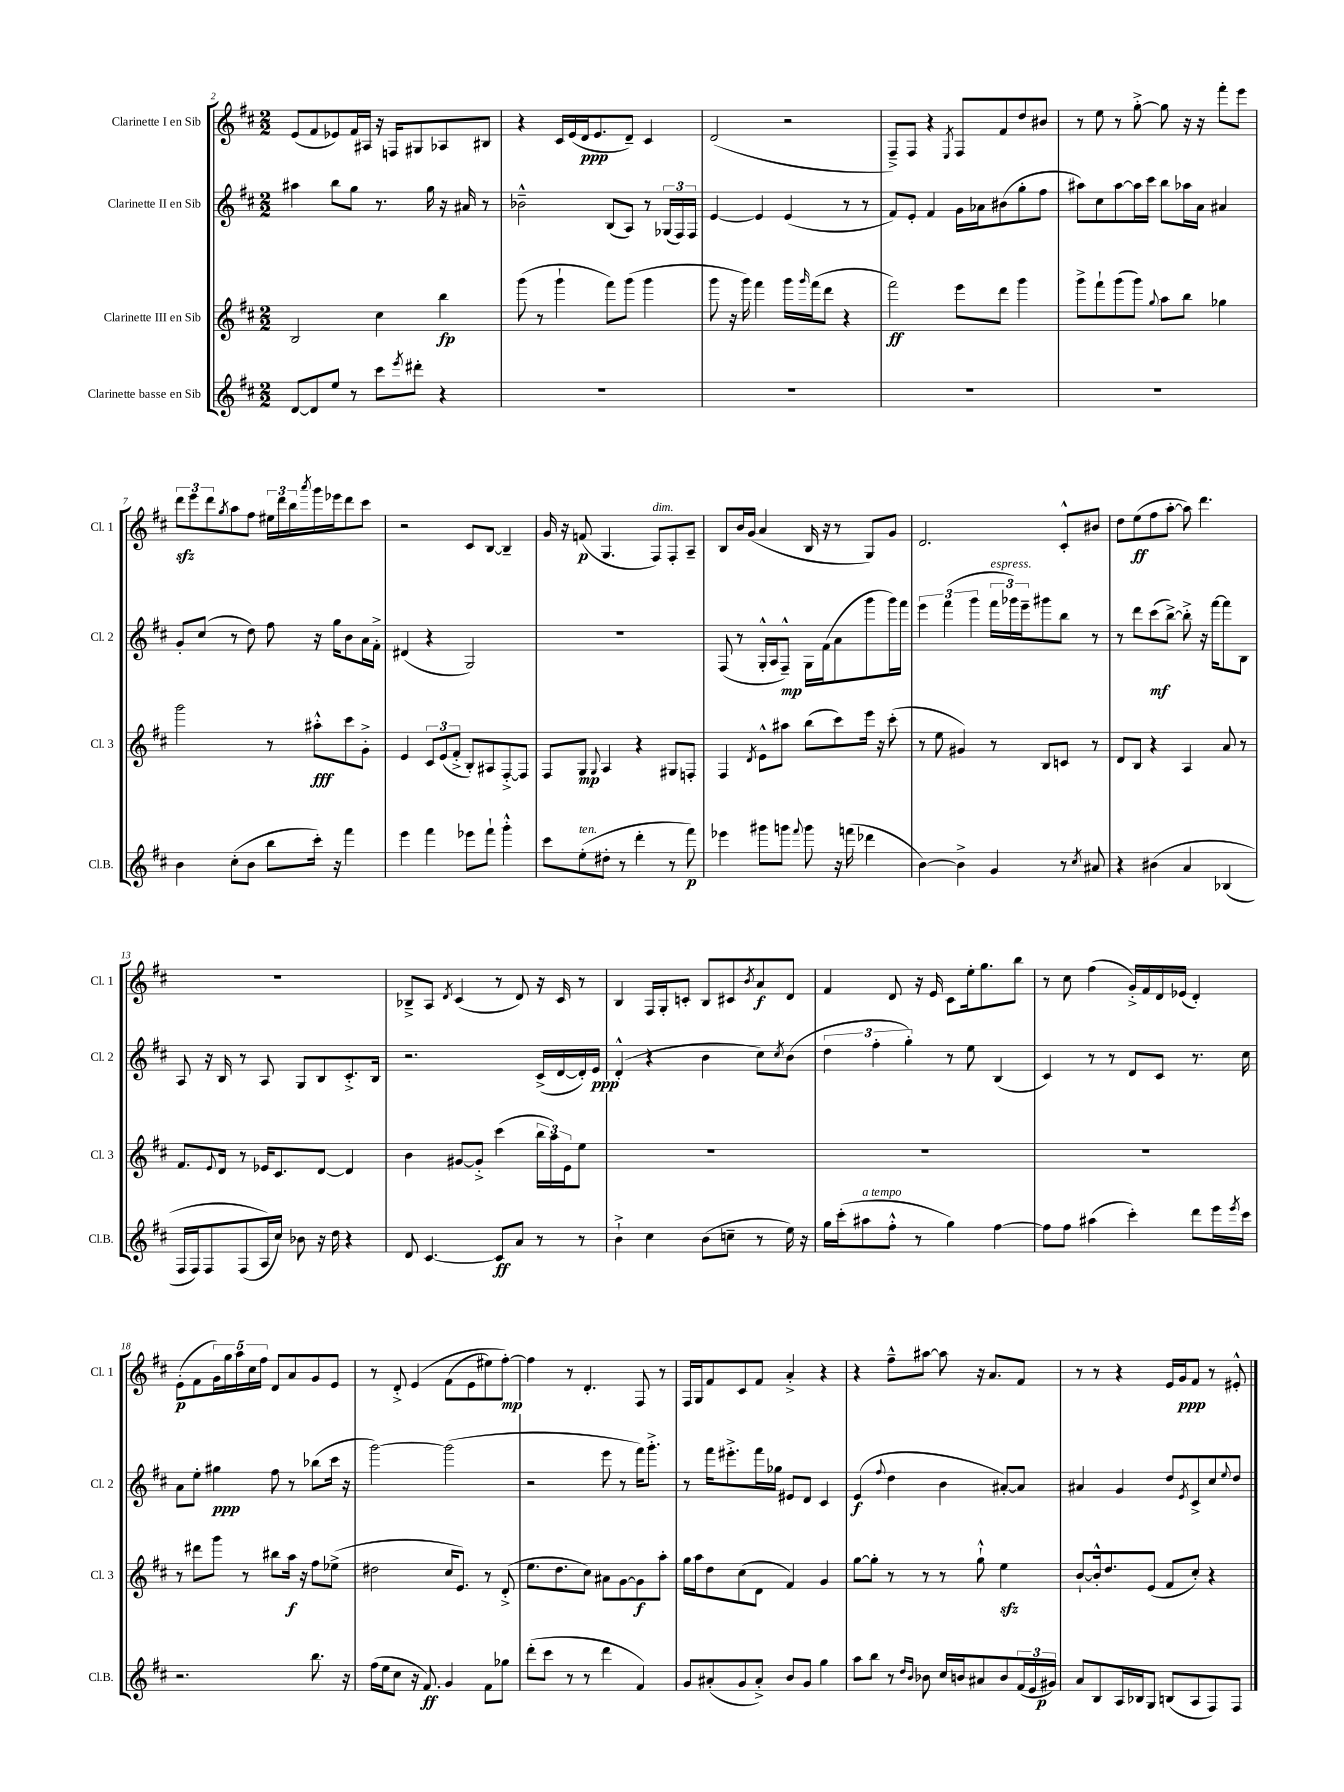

**kern	**kern	**kern	**kern
*staff4	*staff3	*staff2	*staff1
*clefG2	*clefG2	*clefG2	*clefG2
*k[f#c#]	*k[f#c#]	*k[f#c#]	*k[f#c#]
*M2/2	*M2/2	*M2/2	*M2/2
[8d/L	2B/	4aa#\	(8e/L
8d/]	.	.	8f#/
8ee/J	.	8bb\L	8e-/)
8r	.	8gg\J	16f#/L
.	.	.	16A#/JJ
8ccc#\L	4cc#\	8.r	16r
.	.	.	16F/LK
8qeee/	.	.	.
8ddd#'\J	.	.	8G#/
.	.	16gg\	.
4r	4bb\	16r	8A-/
.	.	16a#/	.
.	.	8r	8B#/J
=	=	=	=
1r	(8ggg\	2b-~^^\	4r
.	8r	.	.
.	4ggg`\	.	16c#/LL
.	.	.	(16e/
.	.	.	16d/J
.	.	.	8.e/
.	8fff#\L)	(8B/L	.
.	(8ggg\J	8A/J)	8d~/J)
.	4ggg\	8r	4c#/
.	.	(24G-/LL	.
.	.	24F#/)	.
.	.	24F#/JJ	.
=	=	=	=
1r	8ggg\	[4e/	(2d/
.	16r	.	.
.	16ggg\)	.	.
.	4fff#\	4e/]	.
.	16ggg\LL	(4e/	2r
.	16qqggg/	.	.
.	(16fff#\J	.	.
.	8ddd\J	.	.
.	4r	8r	.
.	.	8r	.
=	=	=	=
1r	2fff#\)	8f#/L)	8F#~^/L)
.	.	8e'/J	8F#/J
.	.	4f#/	4r
.	.	.	8qE/
.	8eee\L	16g\LL	8F#/L
.	.	16a-\J	.
.	8ddd\J	(8b#\	8f#/
.	4ggg\	8gg'\	8dd/
.	.	8ff#\J	8b#/J
=	=	=	=
1r	8ggg^\L	8aa#\L)	8r
.	8fff#`\	8cc#\	8ee\
.	(8ggg\	[8aa#\	8r
.	8ggg\J)	16aa#\]L	[8gg'^\
.	.	16ccc#\JJ	.
.	8qqgg/	.	.
.	8aa\L	8bb\L	8gg\]
.	8bb\J	16aa-\L	16r
.	.	16a\JJ	16r
.	4gg-\	4a#/	8fff#'\L
.	.	.	8eee\J
=	=	=	=
4b\	2ggg\	8g'/L	12ddd\L
.	.	.	12eee\
.	.	(8cc#/J	.
.	.	.	12ddd\
.	.	.	8qgg/
(8cc#'\L	.	8r	8aa\
8b\J	.	8dd\)	8ff#\J
8bb\L	8r	8ff#\	24ee#\LL
.	.	.	24ddd\
.	.	.	24bb\
.	.	.	8qaaa/
16ccc#'\Jk)	8aa#'^^\L	16r	16ggg\
16r	.	16gg\LK	16eee-\J
4fff#\	8ccc#\	8b\	8ddd\
.	8g'^\J	16a\L	8ccc#\J
.	.	16f#'^\JJ	.
=	=	=	=
4eee\	4e/	(4d#/	2r
4fff#\	12c#/L	4r	.
.	(12e/	.	.
.	12f#'^/J	.	.
8eee-\L	8B'/L)	2G/)	8c#/L
8fff#`\J	8A#/	.	[8B/J
4ggg'^^\	[8F#'^/	.	4B~/]
.	8F#/]J	.	.
=	=	=	=
8ccc#\L	8F#/L	1r	16g/
.	.	.	16r
(8ee'\	8G/J	.	(8f/
.	8qqG/	.	.
8dd#'\J	4A/	.	4.G/
8r	.	.	.
4ddd'\	4r	.	.
.	.	.	8F#/L)
8r	8G#/L	.	8F#'/
8fff#\)	8F'/J	.	8A~/J
=	=	=	=
4eee-\	4F#/	(8F#/	8B/L
.	.	8r	16b/L
.	.	.	(16g/JJ
.	8qd/	.	.
8ggg#\L	8e^^\L	16G'^^/LL	4a/
.	.	16A/J	.
8ggg\J	8aa#\J	8F#~^^/J)	.
8qqfff#/	.	.	.
8ggg\	(8bb\L	16G\LL	16B/
.	.	(16f#\J	16r
16r	8ccc#\)	8a\	8r
(16fff\	.	.	.
4ddd-\	16eee\Jk	8ggg\	8G/L)
.	16r	.	.
.	(8ccc#'\	16ggg\L)	8g/J
.	.	16fff#\JJ	.
=	=	=	=
[4b\)	8r	6eee\	2.d/
.	8ee\	.	.
.	.	(6fff#\	.
4b^\]	4g#/)	.	.
.	.	6ggg\	.
4g/	8r	24fff#\LL	.
.	.	24ggg-\)	.
.	.	24eee~\J	.
.	8B/L	8ggg#\	.
8r	8c/J	8bb\J	8c#'^^/L
8qcc#/	.	.	.
8a#/	8r	8r	8b#/J
=	=	=	=
4r	8d/L	8r	8dd\L
.	8B/J	8ddd\L	(8ee\
&(4b#\	4r	(8ccc#\	8ff#\
.	.	[8bb^\J)	[8aa'\J
4a/	4A/	8bb'^\]	8aa\])
.	.	16r	4.ddd\
.	.	[16fff#\LK	.
(4B-/	8a/	8fff#\]	.
.	8r	8B\J	.
=	=	=	=
16F#/LL	8.f#/L	8A/	1r
16F#/J)	.	.	.
8F#/	.	16r	.
.	8qqe/	.	.
.	16d/Jk	16B/	.
(8F#/	8r	8r	.
16A/L&)	16e-/LK	8A/	.
16cc#/JJ)	8.c#/	.	.
8b-\	.	8G/L	.
16r	[8d/J	8B/	.
16dd\	.	.	.
4r	4d/]	8.c#'^/	.
.	.	16B/Jk	.
=	=	=	=
8d/	4b\	2.r	8B-~^/L
[4.c#/	.	.	8A/J
.	.	.	8qd/
.	[8g#/L	.	(4c#/
.	8g#'^/]J	.	.
8c#/]L	(4ccc#\	.	8r
8a/J	.	.	8d/)
8r	24bb\LL	(16c#^/LL	16r
.	24aa\)	.	.
.	.	[16d/	16c#/
.	24e\J	.	.
8r	8ee\J	16d'/])	8r
.	.	16e/JJ	.
=	=	=	=
4b`^\	1r	(4d'^^/	4B/
4cc#\	.	4r	16F#/LL
.	.	.	16G'/J
.	.	.	8c'/J
(8b\L	.	4b\	8B/L
8cc~\J	.	.	8c#/
.	.	.	8qb/
8r	.	8cc#\L)	8a/
.	.	8qcc#/	.
16ee\)	.	(8b\J	8d/J
16r	.	.	.
=	=	=	=
16gg\LL	1r	6dd\	4f#/
(16ccc#'\J	.	.	.
8aa#\	.	.	.
.	.	6ff#'\	.
8ff#'^^\J	.	.	8d/
.	.	6gg'\)	.
8r	.	.	16r
.	.	.	16e/
4gg\)	.	8r	8c#\L
.	.	8ee\	16ee'\k
.	.	.	8.gg\
[4ff#\	.	(4B/	.
.	.	.	8bb\J
=	=	=	=
8ff#\]L	1r	4c#/)	8r
8ff#\J	.	.	8cc#\
(4aa#\	.	8r	(4ff#\
.	.	8r	.
4ccc#'\)	.	8d/L	16g'^/LL)
.	.	.	16f#/
.	.	8c#/J	16d/
.	.	.	(16e-/JJ
8ddd\L	.	8.r	4d'/)
16eee\L	.	.	.
8qeee/	.	.	.
16ccc#\JJ	.	16cc#\	.
=	=	=	=
2.r	8r	8a\L	(8e'\L
.	8ddd#\L	8ee'\J	8f#\
.	8ggg\J	4gg#\	20g\L)
.	.	.	20gg\
.	.	.	20aa\
.	8r	.	.
.	.	.	20cc#\
.	.	.	20ff#\JJ
.	8bb#\L	8ff#\	8d/L
.	16aa\Jk	8r	8a/
.	16r	.	.
8.bb\	8ff#\L	(8bb-\L	8g/
.	(8ee-^\J	16ccc#\Jk	8e/J
16r	.	16r	.
=	=	=	=
(16ff#\LL	2dd#\	[2ggg\)	8r
16ee\J	.	.	.
8cc#\J	.	.	8d'^/
16r	.	.	&(4e/
8.f#/)	.	.	.
4g/	16cc#/LK	(2ggg\]	(8f#\L
.	8.e/J)	.	.
.	.	.	8e\
8f#\L	8r	.	8ee#\)
8gg-\J	(8d'^/	.	[8ff#'\J&)
=	=	=	=
(8ddd'\L	8.ee\L	2r	4ff#\]
8ccc#\J	.	.	.
.	8.dd\	.	.
8r	.	.	8r
8r	8cc#\J)	.	4.d'/
4ddd\	8a#\L	8eee\	.
.	[8g\	8r	.
4f#/)	8g\]	16fff#\LK)	8F#/
.	.	8.ggg'^\J	.
.	8aa'\J	.	8r
=	=	=	=
8g/L	16gg\LL	8r	16F#/LL
.	16aa\J	.	16G/J
(8a#'/	8dd\	16fff#\LK	8f#/
.	.	8.eee#'^\	.
8g/	(8cc#\	.	8c#/
8a#'^/J)	8d\J	16fff#\L	8f#/J
.	.	16gg-\JJ	.
8b/L	4f#/)	8e#/L	4a'^/
8g/J	.	8d/J	.
4gg\	4g/	4c#/	4r
=	=	=	=
8aa\L	[8gg\L	(4e/	4r
8bb\J	8gg'\]J	.	.
.	.	8qqff#/	.
8r	8r	4dd\	8ff#~^^\L
16qqdd/LL	.	.	.
16qqb/JJ	.	.	.
8b-\	8r	.	[8aa#\J
16cc#/LL	8r	4b\	8aa#\]
16b/J	.	.	.
8a#/	8gg`^^\	.	16r
.	.	.	8.a/L
8b/	4ee\	[8a#'/L)	.
(24f#/L	.	8a#/]J	8f#/J
24e/	.	.	.
24g#/JJ)	.	.	.
=	=	=	=
8a/L	[8b`/L	4a#/	8r
8B/	16b'^^/]k	.	8r
.	8.dd/	.	.
16A/L	.	4g/	4r
16B-/J	.	.	.
8G/J	(8e/J	.	.
(8B/L	8f#/L	8dd/L	16e/LL
.	.	.	16g/J
.	.	8qe/	.
8A/	8cc#'/J)	8c#^/	8f#/J
8F#/)	4r	8cc#/	8r
.	.	8qqee/	.
8F#/J	.	8dd/J	8e#'^^/
==	==	==	==
*-	*-	*-	*-
